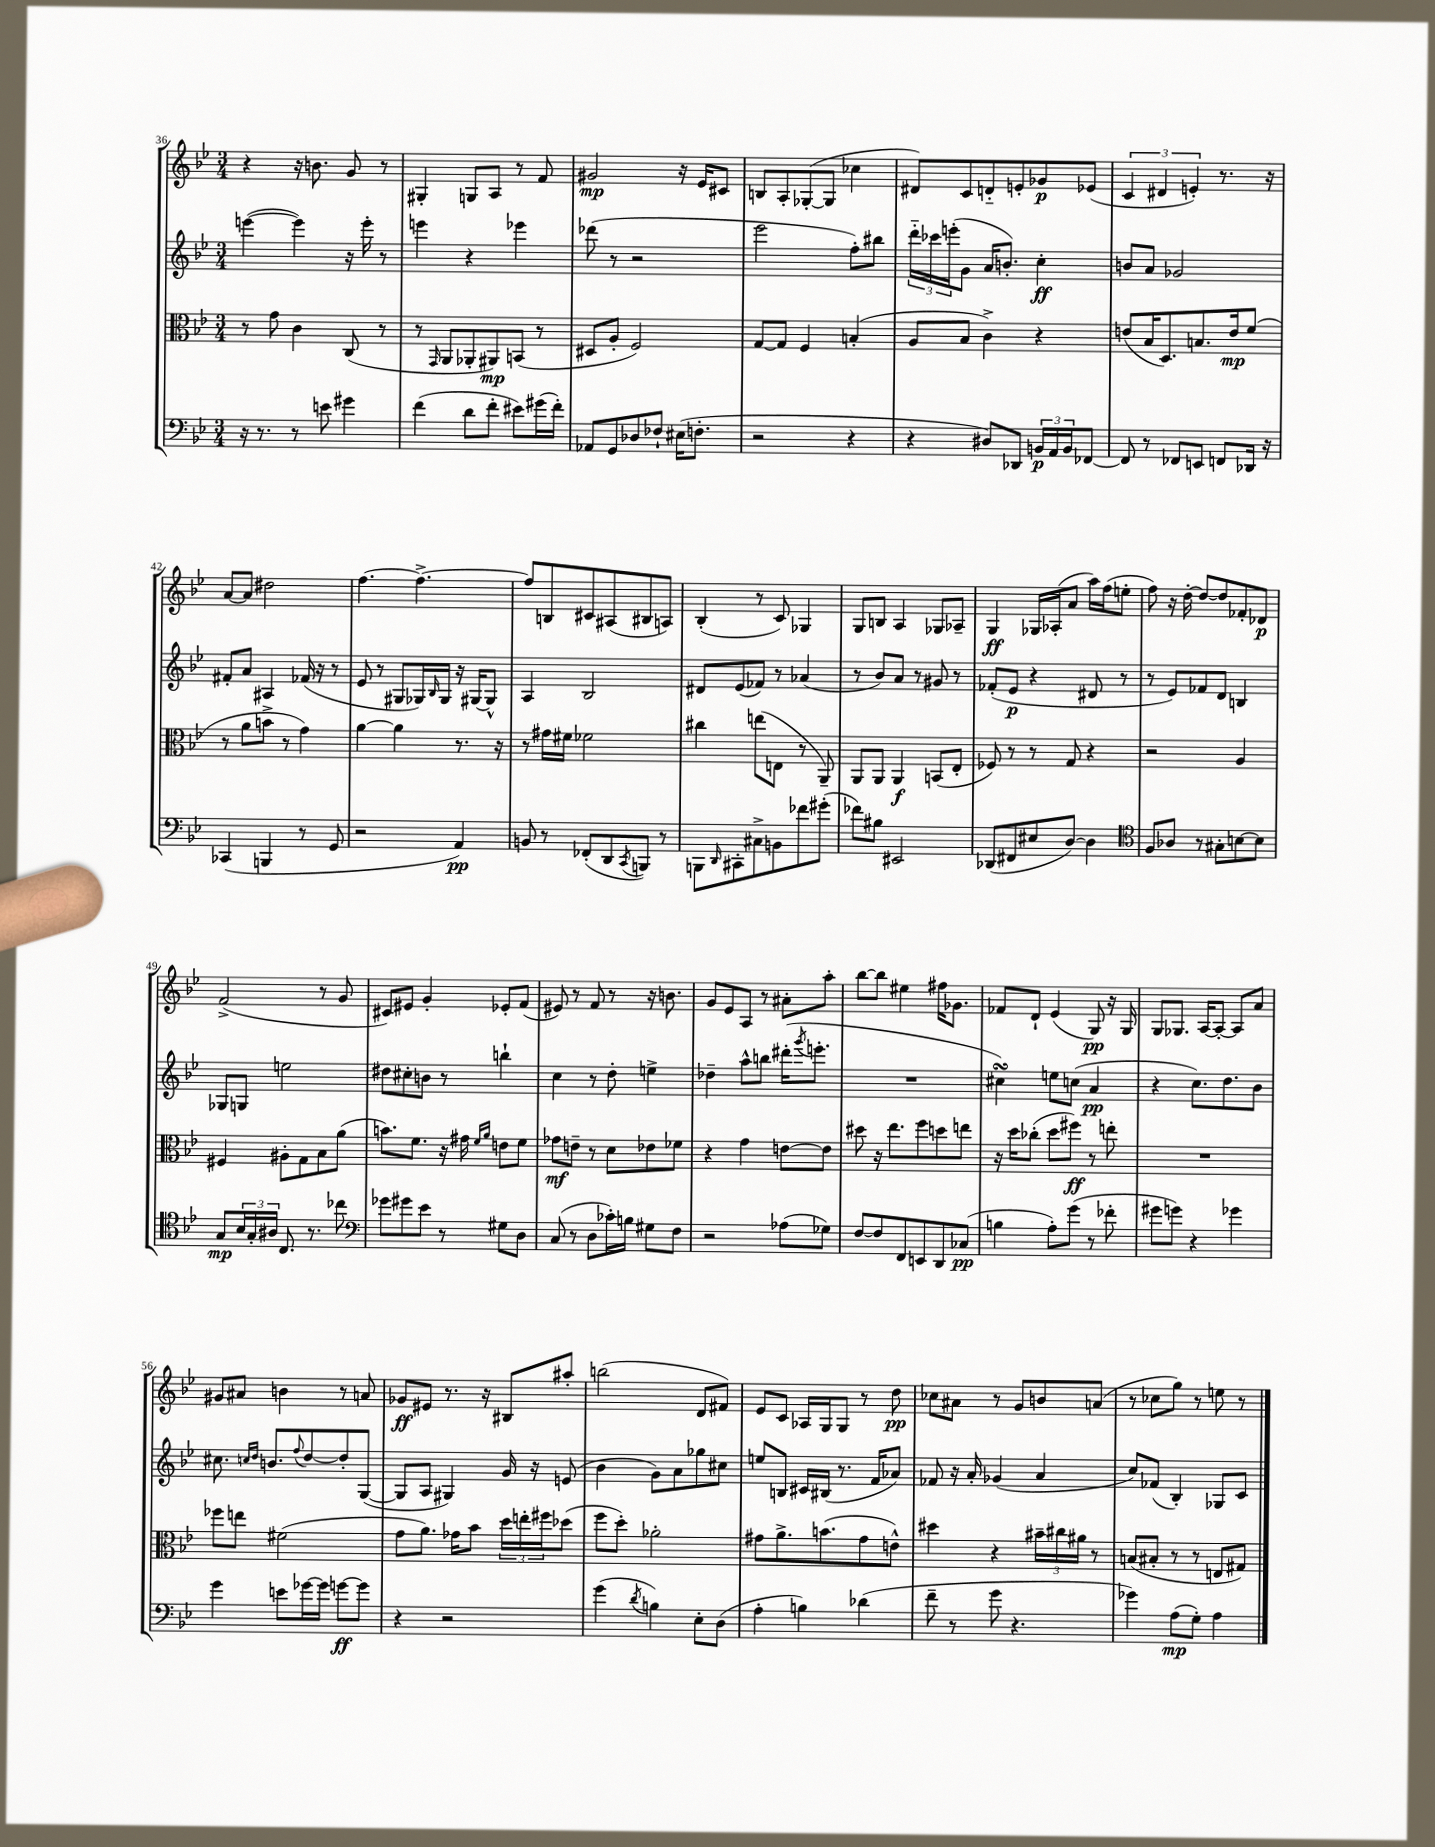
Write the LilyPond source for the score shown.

<<
\new StaffGroup <<
\new Staff = "s0" {
    \clef treble \key bes \major \numericTimeSignature \time 3/4
    r4 r16 b'8. g'8 r8 |
    gis4-. g8 a8 r8 f'8 |
    gis'2\mp r16 ees'16 cis'8 |
    b8 a8-. ges8~-.( ges8 ces''4 |
    dis'8) c'8 d'8-_ e'8-. ges'8\p ees'8( |
    \tuplet 3/2 { c'4 dis'4 e'4-.) } r8. r16 |
    a'8~ a'8 dis''2 |
    f''4.~ f''4.~-> |
    f''8 b8 cis'8 ais8( bis8 a8) |
    bes4-.( r8 c'8) ges4 |
    g8 b8 a4 ges8 aes8-- |
    g4\ff ges16 aes16-.( a'8 a''16) f''16( e''8-. |
    f''8) r16 d''16~-. d''8~ d''8 fes'8-. des'8\p |
    f'2->( r8 g'8 |
    cis'8) eis'8 g'4-. ees'8-. f'8( |
    eis'8) r8 f'8 r8 r16 b'8. |
    g'8 ees'8 a8 r8 ais'8-. a''8-. |
    bes''8~ bes''8 eis''4 fis''16 ges'8. |
    fes'8 d'8-! ees'4( g8\pp) r16 g16 |
    g8 ges8. a16~ a8~-. a8 a'8 |
    gis'8 ais'8 b'4 r8 a'8 |
    ges'8\ff eis'8 r8. r16 bis8 ais''8-. |
    b''2( d'8 fis'8) |
    ees'8 c'8 aes16 g16 g8 r8 d''8\pp |
    ces''8 ais'8 r8 g'8 b'8 a'8( |
    r8 ces''8 g''8) r8 e''8 r8 \bar "|." |
}
\new Staff = "s1" {
    \clef treble \key bes \major \numericTimeSignature \time 3/4
    e'''4~( e'''4) r16 e'''16-. r8 |
    e'''4 r4 ees'''4 |
    des'''8( r8 r2 |
    ees'''2 f''8-.) bis''8 |
    \tuplet 3/2 { d'''16-_ ces'''16 e'''16-.( } g'8 a'16 b'8.-.) c''4-.\ff |
    b'8 a'8 ges'2 |
    fis'8-. a'8 ais4 fes'16( r16 r8 |
    ees'8 r8 gis8 ges16) \grace { bes16 } ges16 r16 gis16~ gis8-^ |
    a4 bes2 |
    dis'8 ees'8( fes'8) r8 aes'4( |
    r8 bes'8) a'8 r8 gis'8 r8 |
    fes'8-.( ees'8\p r4 dis'8 r8 |
    r8 ees'8) fes'8 d'8 b4 |
    ges8 g8 e''2 |
    dis''8 cis''8-. b'8 r8 b''4-! |
    c''4 r8 d''8-. e''4-> |
    des''4-- a''8-^ b''8 dis'''16-.( \acciaccatura { g'''8 } e'''8.-. |
    R2. |
    cis''4\turn) e''8 c''8( a'4\pp |
    r4 c''8.) d''8. bes'8 |
    cis''8. \grace { c''16 d''16 } b'8. \appoggiatura { f''8 } d''8~ d''8-. g8~( |
    g8 a8 gis4) g'16 r16 e'8( |
    bes'4 g'8) a'8 ges''8 cis''8 |
    e''8 b8 cis'16 bis16( r8. f'16 aes'8) |
    fes'8 r16 a'16-. ges'4( a'4 |
    c''8) fes'8( bes4-.) ges8 c'8 \bar "|." |
}
\new Staff = "s2" {
    \clef alto \key bes \major \numericTimeSignature \time 3/4
    r8 g'8 c'4 c8( r8 |
    r8 \grace { g,16 } a,8 aes,8-. ais,8\mp) b,8( r8 |
    dis8 a8-. f2) |
    g8~ g8 f4 b4-.( |
    a8 bes8 c'4->) r4 |
    e'8( bes16 d8.) b8. e'16\mp f'8( |
    r8 a'8 b'8-> r8 g'4) |
    a'4~ a'4 r8. r16 |
    r8 gis'16 fis'16 fes'2 |
    cis''4 e''8( e8 r8 a,8--) |
    a,8 a,8 a,4\f b,8( ees8-. |
    fes8) r8 r8 g8 r4 |
    r2 a4 |
    fis4 ais8-. g8 bes8 a'8( |
    b'8.) f'8. r16 gis'16 \grace { f'16 a'16 } e'8 f'8 |
    ges'8\mf e'8-- r8 d'8 ees'8 fes'8 |
    r4 g'4 e'8~ e'8 |
    dis''8 r16 ees''8. f''8 d''8 e''8 |
    r16 d''16 ces''8-.( d''8 fis''8\ff) r8 e''8-. |
    R2. |
    fes''8 e''8 fis'2( |
    g'8 a'8.) ges'16 bes'8 \tuplet 3/2 { d''16 e''16-. fis''16 } des''8( |
    f''8 d''8-.) aes'2-. |
    gis'8 a'8.-> b'8.( gis'8 e'8-^) |
    dis''4 r4 \tuplet 3/2 { bis'16-- cis''16 ais'16 } r8 |
    b8( bis8-. r8 r8 e8 gis8) \bar "|." |
}
\new Staff = "s3" {
    \clef bass \key bes \major \numericTimeSignature \time 3/4
    r16 r8. r8 e'8 gis'4 |
    f'4( d'8 f'8-. eis'8) gis'16( f'16-.) |
    aes,8 g,8 des8 fes8-! eis16( f8.-. |
    r2 r4 |
    r4 dis8) des,8 \tuplet 3/2 { b,16\p a,16 b,16 } fes,8~ |
    fes,8 r8 fes,8 e,8 f,8 des,16 r16 |
    ces,4( b,,4 r8 g,8 |
    r2 a,4\pp) |
    b,8 r8 fes,8-.( d,8 \acciaccatura { c,8 } b,,8) r8 |
    b,,8 \grace { d,16 } cis,8-. cis8-> b,8 fes'8 gis'8-.( |
    fes'8) bis8 eis,2 |
    des,8( fis,8 eis8 d8~) d4 |
    \clef tenor f8 aes8 r8 gis8-. b8~ b8 |
    g8\mp \tuplet 3/2 { bes16 g16-. ais16 } c8. r8. ces''8 |
    \clef bass ges'8 gis'8 ees'8 r8 gis8 d8 |
    c8( r8 d8 ces'16-.) b16 gis8 f8 |
    r2 aes8( ges8) |
    f8~ f8 f,8 e,8 d,8 ces8\pp( |
    b4 a8-.) g'8( r8 fes'8-. |
    gis'8 g'8) r4 ges'4 |
    g'4 e'8 ges'16~ ges'16 g'8~\ff g'8 |
    r4 r2 |
    g'4( \acciaccatura { d'8 } b4) ees8-. d8( |
    a4-. b4) des'4( |
    f'8-- r8 g'8 r4. |
    ges'4) a8\mp( g8-.) a4 \bar "|." |
}
>>
>>
\layout { \context { \Score currentBarNumber = #36 } }
